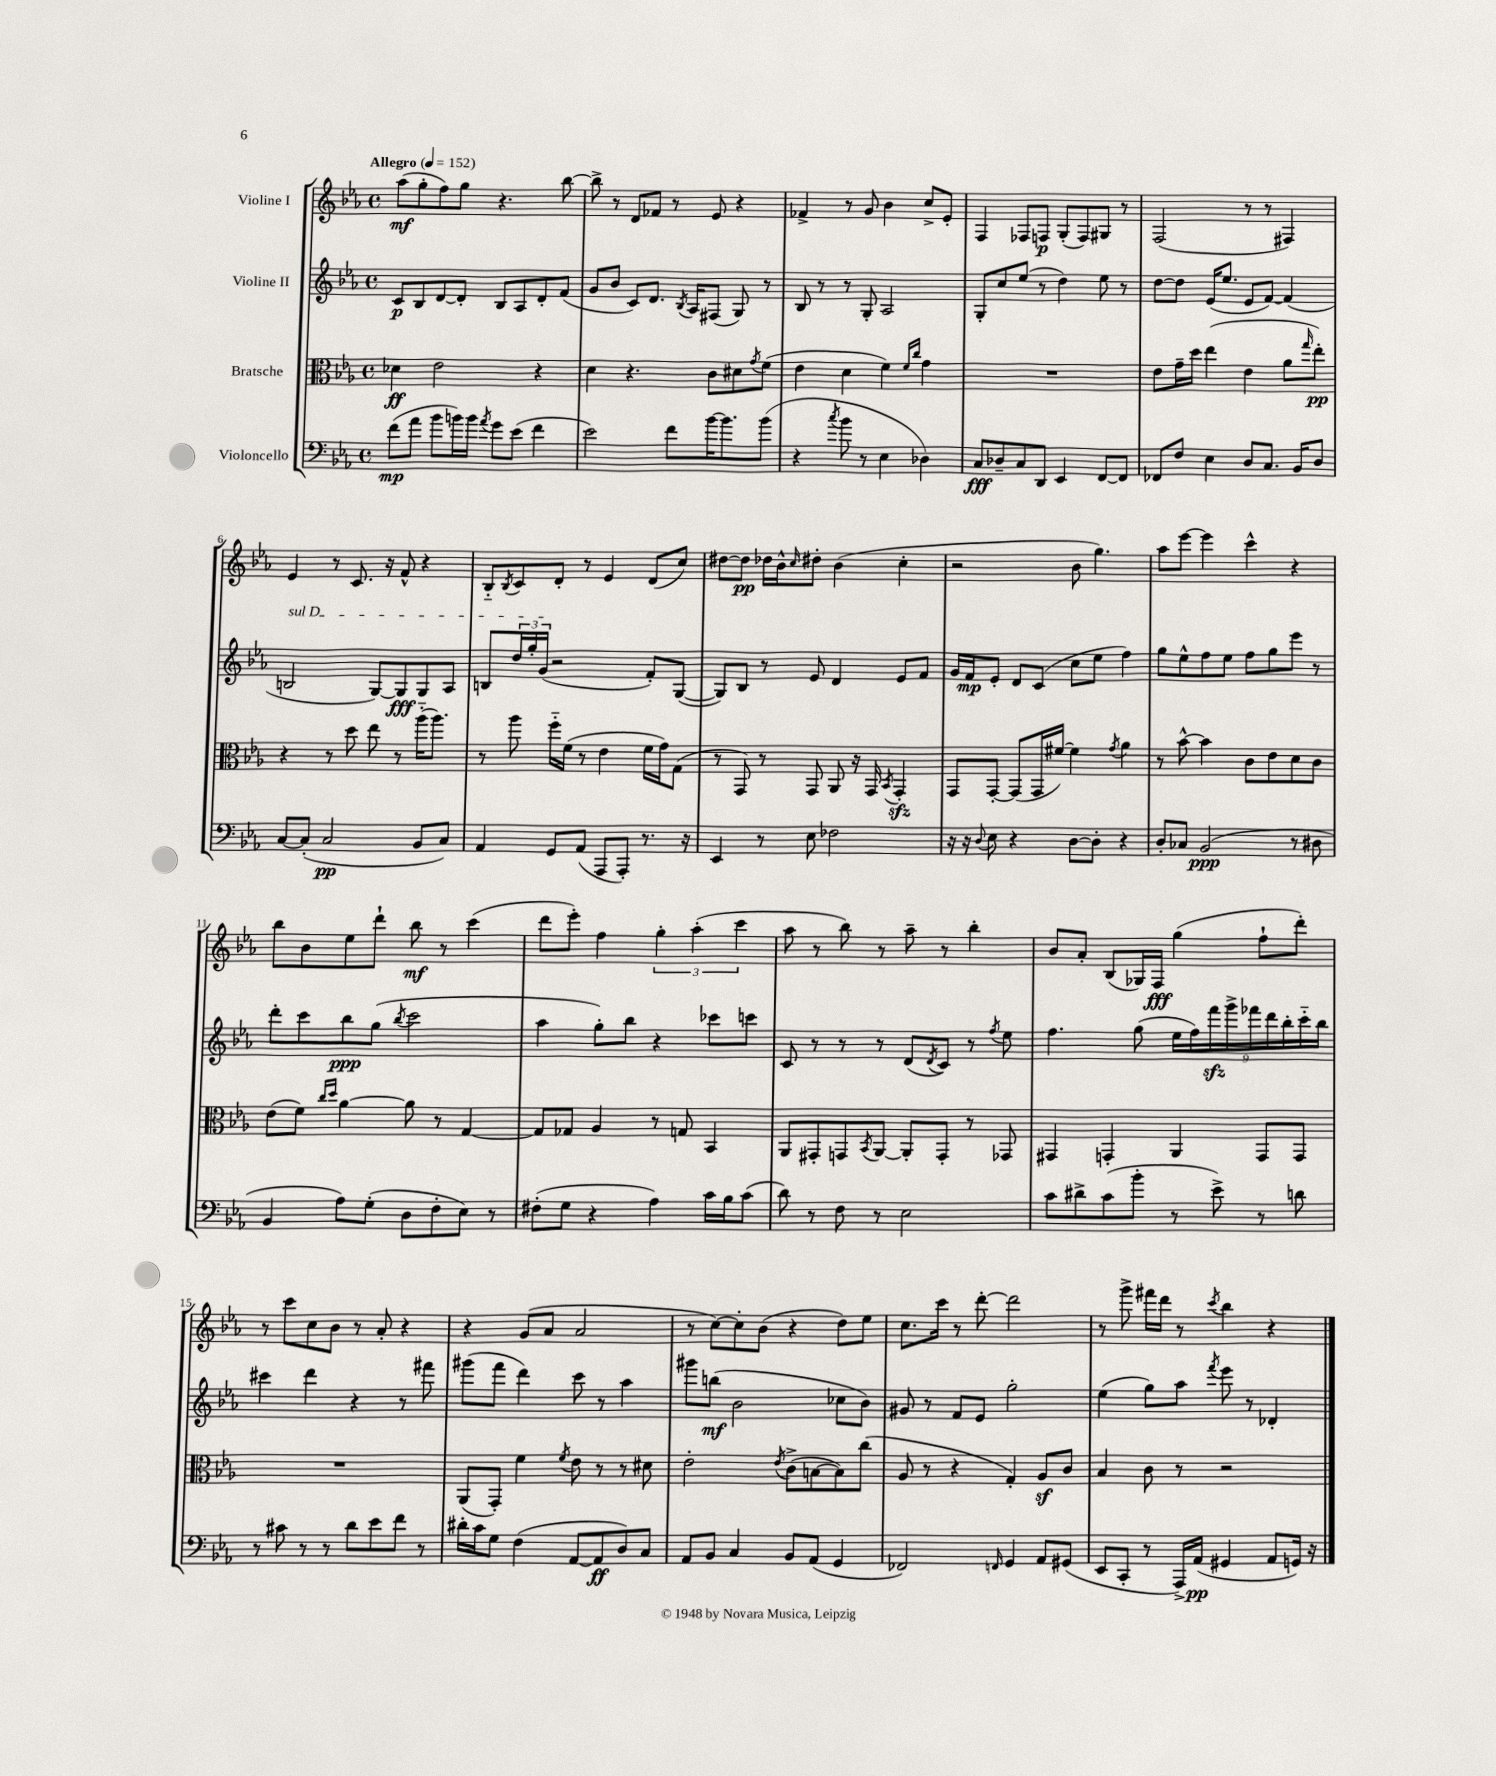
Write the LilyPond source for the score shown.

<<
\new StaffGroup <<
\new Staff = "s0" \with { instrumentName = "Violine I" } {
    \clef treble \key ees \major \defaultTimeSignature \time 4/4 \tempo "Allegro" 4 = 152
    aes''8\mf( g''8-. f''8) g''8 r4. bes''8~ |
    bes''8-> r8 d'8 fes'8 r8 ees'8 r4 |
    fes'4-> r8 g'8 bes'4 c''8-> ees'8-. |
    f4 fes8 f8\p g8-.( f8) gis8 r8 |
    f2( r8 r8 fis4) |
    ees'4 r8 c'8. r16 f'8-^ r4 |
    bes8-_ \acciaccatura { bes8 } c'8 d'8-. r8 ees'4 d'8( c''8) |
    dis''8~ dis''8\pp des''16 bes'16-^ \grace { c''16 } dis''8-. bes'4( c''4-. |
    r2 bes'8 g''4.) |
    aes''8 ees'''8~ ees'''4 c'''4-^ r4 |
    bes''8 bes'8 ees''8 d'''8-! bes''8\mf r8 c'''4( |
    d'''8 ees'''8-.) f''4 \tuplet 3/2 { g''4-. aes''4-.( c'''4 } |
    aes''8 r8 bes''8) r8 aes''8-- r8 bes''4-. |
    bes'8 aes'8-. bes8( ges16) f16\fff g''4( f''8-! d'''8-.) |
    r8 c'''8 c''8 bes'8 r8 aes'8-. r4 |
    r4 g'8( aes'8 aes'2 |
    r8 c''8~) c''8-. bes'8( r4 d''8) ees''8 |
    c''8. c'''16 r8 d'''8~-. d'''2 |
    r8 g'''8-> fis'''16 d'''16 r8 \acciaccatura { c'''8 } bes''4 r4 \bar "|." |
}
\new Staff = "s1" \with { instrumentName = "Violine II" } {
    \clef treble \key ees \major \defaultTimeSignature \time 4/4
    c'8\p bes8 d'8~ d'8-. bes8 aes8 d'8-. f'8( |
    g'8 bes'8 c'8) d'8. \acciaccatura { bes8 } aes16 fis8( g8) r8 |
    bes8 r8 r8 g8-. aes2 |
    g8-. c''8 ees''8( r8 d''4) ees''8 r8 |
    d''8~ d''8 ees'16( ees''8. ees'8 f'8~) f'4( |
    \once \override TextSpanner.bound-details.left.text = \markup { \italic "sul D" } b2\startTextSpan g8~) g8\fff g8 aes8 |
    b8 \tuplet 3/2 { d''16 g''16-. g'16\stopTextSpan( } r2 f'8-.) g8~( |
    g8) bes8 r8 ees'8 d'4 ees'8 f'8 |
    g'16 f'16\mp ees'8-. d'8 c'8( c''8 ees''8 f''4) |
    g''8 ees''8-^ f''8 ees''8 f''8 g''8 ees'''8 r8 |
    d'''8-. c'''8 bes''8\ppp g''8( \acciaccatura { bes''8 } c'''2 |
    aes''4 g''8-.) bes''8 r4 ces'''8 c'''8 |
    c'8 r8 r8 r8 d'8( \acciaccatura { d'8 } c'8) r8 \acciaccatura { f''8 } ees''8 |
    f''4. g''8( \tuplet 9/8 { ees''16 f''16) f'''16\sfz g'''16-> fes'''16 d'''16 bes''16-. c'''16-_ bes''16 } |
    cis'''4 d'''4 r4 r8 fis'''8 |
    gis'''8( f'''8 d'''4) c'''8 r8 aes''4 |
    gis'''8 b''8\mf( bes'2 ces''8 bes'8) |
    gis'8 r8 f'8 ees'8 g''2-. |
    ees''4( g''8) aes''8 \acciaccatura { f'''8 } ees'''8 r8 des'4-. \bar "|." |
}
\new Staff = "s2" \with { instrumentName = "Bratsche" } {
    \clef alto \key ees \major \defaultTimeSignature \time 4/4
    des'4\ff ees'2 r4 |
    d'4 r4. c'8 dis'8 \acciaccatura { g'8 } f'8( |
    ees'4 d'4 f'4) \grace { f'16 c''16 } g'4 |
    R1 |
    ees'8 g'16-- d''16 ees''4( ees'4 aes'8 \grace { g''16 } ees''8-.\pp) |
    r4 r8 d''8 ees''8 r8 aes''16-_( aes''8.) |
    r8 aes''8 f''16-_ f'16( r8 ees'4 f'16 g'16) g8( |
    r8 g,8) r8 g,8 aes,8 r16 g,16 \acciaccatura { bes,8 } g,4-.\sfz |
    g,8 g,8~-. g,8( g,16 fis'16~) fis'4 \acciaccatura { g'8 } aes'4 |
    r8 bes'8~-^ bes'4 c'8 ees'8 d'8 c'8 |
    ees'8( f'8) \grace { c''16 d''16 } aes'4~ aes'8 r8 g4~ |
    g8 ges8 aes4 r8 g8 bes,4 |
    aes,8 gis,8-. g,8 \acciaccatura { bes,8 } aes,8~ aes,8-. g,8-. r8 ges,8 |
    gis,4 g,4-. aes,4 g,8 g,8 |
    R1 |
    aes,8( g,8-.) f'4 \acciaccatura { f'8 } ees'8 r8 r8 dis'8 |
    ees'2-. \acciaccatura { ees'8 } c'8->( b8~ b8) c''8( |
    aes8 r8 r4 g4-.) aes8\sf c'8 |
    bes4 c'8 r8 r2 \bar "|." |
}
\new Staff = "s3" \with { instrumentName = "Violoncello" } {
    \clef bass \key ees \major \defaultTimeSignature \time 4/4
    f'8\mp( aes'8 bes'8 b'16) b'16 \acciaccatura { aes'8 } g'8 ees'8( f'4 |
    ees'2) f'8 bes'16~ bes'8. bes'8( |
    r4 \acciaccatura { c''8 } bes'8 r8 ees4 des4) |
    c8\fff des8-- c8 d,8 ees,4 f,8~ f,8 |
    fes,8 f8 ees4 d8 c8. bes,16 d8 |
    c8~ c8-.( c2\pp bes,8 c8) |
    aes,4 g,8 aes,8( aes,,8 aes,,8-.) r8. r16 |
    ees,4 r8 ees8 fes2 |
    r16 r16 \appoggiatura { d8 } ees8 r4 d8~ d8-. r4 |
    d8-. ces8 bes,2\ppp( r8 dis8 |
    bes,4 aes8) g8-.( d8 f8-. ees8) r8 |
    fis8-.( g8 r4 aes4) c'16 bes16 c'8( |
    d'8) r8 f8 r8 ees2 |
    c'8 dis'8-> c'8( bes'8-. r8 ees'8->) r8 d'8 |
    r8 cis'8 r8 r8 d'8 ees'8 f'8 r8 |
    dis'16-. c'16 g8 f4( aes,8~ aes,8\ff d8) c8 |
    aes,8 bes,8 c4 bes,8 aes,8( g,4 |
    fes,2) \grace { f,16 } g,4 aes,8 gis,8( |
    ees,8 c,8-. r8 aes,,16->) aes,16\pp( gis,4 aes,8 g,16) r16 \bar "|." |
}
>>
>>
